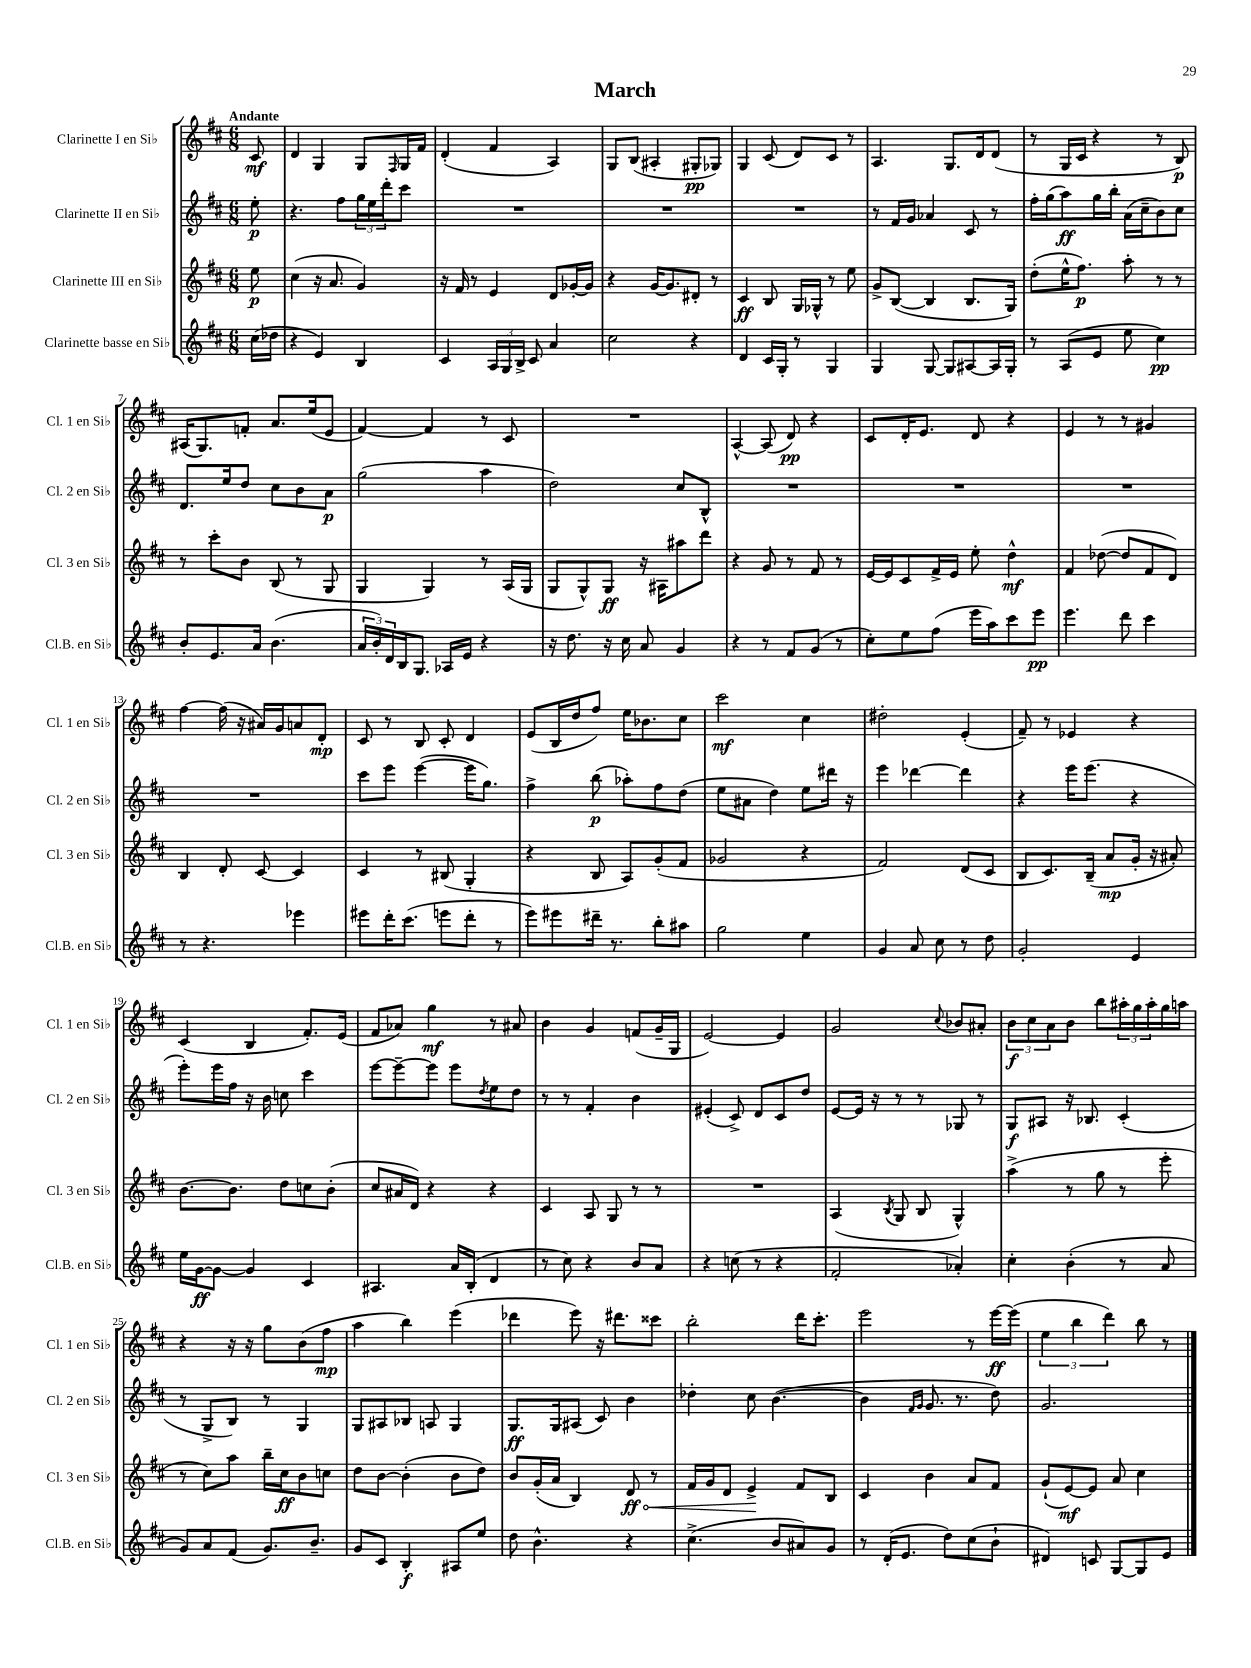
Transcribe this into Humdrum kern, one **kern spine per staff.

**kern	**dynam	**kern	**dynam	**kern	**dynam	**kern	**dynam
*part4	*part4	*part3	*part3	*part2	*part2	*part1	*part1
*staff4	*staff4	*staff3	*staff3	*staff2	*staff2	*staff1	*staff1
*I"Clarinette basse en Si♭	*	*I"Clarinette III en Si♭	*	*I"Clarinette II en Si♭	*	*I"Clarinette I en Si♭	*
*I'Cl.B. en Si♭	*	*I'Cl. 3 en Si♭	*	*I'Cl. 2 en Si♭	*	*I'Cl. 1 en Si♭	*
*clefG2	*	*clefG2	*	*clefG2	*	*clefG2	*
*k[f#c#]	*	*k[f#c#]	*	*k[f#c#]	*	*k[f#c#]	*
*M6/8	*	*M6/8	*	*M6/8	*	*M6/8	*
=	=	=	=	=	=	=	=
!	!	!	!	!	!	!LO:TX:a:B:t=Andante	!
(16cc#\LL	.	8ee\	p	8ee'\	p	8c#/	mf
16dd-X\JJ	.	.	.	.	.	.	.
=1	=1	=1	=1	=1	=1	=1	=1
4r	.	(4cc#\	.	4.r	.	4d/	.
4e/)	.	16r	.	.	.	4G/	.
.	.	8.a/	.	.	.	.	.
.	.	.	.	8ff#\L	.	.	.
4B/	.	4g/)	.	24gg\L	.	8G/L	.
.	.	.	.	24ee\	.	.	.
.	.	.	.	24ddd'\J	.	.	.
.	.	.	.	.	.	16qqF#/	.
.	.	.	.	8ccc#\J	.	16G/L	.
.	.	.	.	.	.	16f#/JJ	.
=2	=2	=2	=2	=2	=2	=2	=2
4c#/	.	16r	.	2.r	.	(4d'/	.
.	.	16f#/	.	.	.	.	.
.	.	8r	.	.	.	.	.
24A/LL	.	4e/	.	.	.	4f#/	.
24G/	.	.	.	.	.	.	.
24B^/JJ	.	.	.	.	.	.	.
8c#/	.	.	.	.	.	.	.
4a/	.	8d/L	.	.	.	4A/)	.
.	.	[16g-X'/L	.	.	.	.	.
.	.	16g-/JJ]	.	.	.	.	.
=3	=3	=3	=3	=3	=3	=3	=3
2cc#\	.	4r	.	2.r	.	8G/L	.
.	.	.	.	.	.	(8B/J	.
.	.	[16g/KL	.	.	.	4A#X'/	.
.	.	8.g/]	.	.	.	.	.
4r	.	8d#X'/J	.	.	.	8G#X'/L	pp
.	.	8r	.	.	.	8G-X/J)	.
=4	=4	=4	=4	=4	=4	=4	=4
4d/	.	4c#/	ff	2.r	.	4G/	.
16c#/LL	.	8B/	.	.	.	(8c#/	.
16G'/JJ	.	.	.	.	.	.	.
8r	.	16G/LL	.	.	.	8d/L)	.
.	.	16G-X^^/JJ	.	.	.	.	.
4G/	.	8r	.	.	.	8c#/J	.
.	.	8ee\	.	.	.	8r	.
=5	=5	=5	=5	=5	=5	=5	=5
4G/	.	8g^/L	.	8r	.	4.A/	.
.	.	([8B/J	.	16f#/LL	.	.	.
.	.	.	.	16g/JJ	.	.	.
[8G/	.	4B/]	.	4a-X/	.	.	.
8G/L]	.	.	.	.	.	8.G/L	.
[8A#X/	.	8.B/L	.	8c#/	.	.	.
.	.	.	.	.	.	16d/k	.
16A#/L]	.	.	.	8r	.	(8d/J	.
16G'/JJ	.	16G/Jk)	.	.	.	.	.
=6	=6	=6	=6	=6	=6	=6	=6
8r	.	(8dd'\L	.	16ff#'\LL	.	8r	.
.	.	.	.	(16gg\J	.	.	.
(8A/L	.	16ee^^\K	.	8aa\)	ff	16G/LL	.
.	.	8.ff#\J)	p	.	.	16c#/JJ	.
8e/J	.	.	.	16gg\L	.	4r	.
.	.	.	.	16bb'\JJ	.	.	.
8ee\	.	8aa'\	.	(16a\LL	.	.	.
.	.	.	.	16cc#~\J	.	.	.
4cc#\)	pp	8r	.	8b\)	.	8r	.
.	.	8r	.	8cc#\J	.	8B/)	p
!!LO:LB:g=z
=7	=7	=7	=7	=7	=7	=7	=7
8b'/L	.	8r	.	8.d/L	.	(16A#X/KL	.
.	.	.	.	.	.	8.G/)	.
8.e/	.	8ccc#'\L	.	.	.	.	.
.	.	.	.	16ee/k	.	.	.
.	.	8b\J	.	8dd/J	.	8fn'/J	.
16a/Jk	.	.	.	.	.	.	.
(4.b\	.	(8B/	.	8cc#\L	.	8.a/L	.
.	.	8r	.	8b\	.	.	.
.	.	.	.	.	.	(16ee/k	.
.	.	8G/	.	8a\J	p	8e/J	.
=8	=8	=8	=8	=8	=8	=8	=8
24a/LL	.	4G/	.	(2gg\	.	[4f#/)	.
24b'/)	.	.	.	.	.	.	.
24d/	.	.	.	.	.	.	.
16B/J	.	.	.	.	.	.	.
8.G/J	.	.	.	.	.	.	.
.	.	4G/)	.	.	.	4f#/]	.
16A-X/LL	.	.	.	.	.	.	.
16e/JJ	.	.	.	.	.	.	.
4r	.	8r	.	4aa\	.	8r	.
.	.	(16A/LL	.	.	.	8c#/	.
.	.	16G/JJ	.	.	.	.	.
=9	=9	=9	=9	=9	=9	=9	=9
16r	.	8G/L	.	2dd\)	.	2.r	.
8.dd\	.	.	.	.	.	.	.
.	.	8G^^/)	.	.	.	.	.
16r	.	8G/J	ff	.	.	.	.
16cc#\	.	.	.	.	.	.	.
8a/	.	16r	.	.	.	.	.
.	.	16A#X\KL	.	.	.	.	.
4g/	.	8aa#X\	.	8cc#/L	.	.	.
.	.	8ddd\J	.	8B^^/J	.	.	.
=10	=10	=10	=10	=10	=10	=10	=10
4r	.	4r	.	2.r	.	[4A^^/	.
8r	.	8g/	.	.	.	(8A/]	.
8f#/L	.	8r	.	.	.	8d/)	pp
(8g/J	.	8f#/	.	.	.	4r	.
8r	.	8r	.	.	.	.	.
=11	=11	=11	=11	=11	=11	=11	=11
8cc#'\L)	.	[16e/LL	.	2.r	.	8c#/L	.
.	.	16e/J]	.	.	.	.	.
8ee\	.	8c#/	.	.	.	16d'/K	.
.	.	.	.	.	.	8.e/J	.
(8ff#\J	.	16f#^/L	.	.	.	.	.
.	.	16e/JJ	.	.	.	.	.
16eee\LL	.	8ee'\	.	.	.	8d/	.
16aa\J)	.	.	.	.	.	.	.
8ccc#\	.	4dd^^\	mf	.	.	4r	.
8eee\J	pp	.	.	.	.	.	.
=12	=12	=12	=12	=12	=12	=12	=12
4.eee\	.	4f#/	.	2.r	.	4e/	.
.	.	([8dd-X\	.	.	.	8r	.
8ddd\	.	8dd-/L]	.	.	.	8r	.
4ccc#\	.	8f#/	.	.	.	4g#X/	.
.	.	8d/J)	.	.	.	.	.
!!LO:LB:g=z
=13	=13	=13	=13	=13	=13	=13	=13
8r	.	4B/	.	2.r	.	[4ff#\	.
4.r	.	.	.	.	.	.	.
.	.	8d'/	.	.	.	(16ff#\]	.
.	.	.	.	.	.	16r	.
.	.	[8c#/	.	.	.	16a#X/LL)	.
.	.	.	.	.	.	16g/J	.
4eee-X\	.	4c#/]	.	.	.	8an/	.
.	.	.	.	.	.	8d'/J	mp
=14	=14	=14	=14	=14	=14	=14	=14
8eee#X\L	.	4c#/	.	8ccc#\L	.	8c#/	.
16ddd'\K	.	.	.	8eee\J	.	8r	.
(8.ccc#\J	.	.	.	.	.	.	.
.	.	8r	.	([4eee\	.	8B/	.
8eeen\L	.	(8B#X/	.	.	.	8c#'/	.
8ddd'\J	.	4G'/	.	16eee\KL]	.	4d/	.
.	.	.	.	8.gg\J)	.	.	.
8r	.	.	.	.	.	.	.
=15	=15	=15	=15	=15	=15	=15	=15
8eee\L)	.	4r	.	4ff#^\	.	(8e/L	.
8eee#X\	.	.	.	.	.	16B/L	.
.	.	.	.	.	.	16dd/J	.
16ddd#X~\Jk	.	8B/	.	(8bb\	p	8ff#/J)	.
8.r	.	.	.	.	.	.	.
.	.	8A/L)	.	8aa-X'\L)	.	16ee\KL	.
.	.	.	.	.	.	8.b-X\	.
8bb'\L	.	(8g'/	.	8ff#\	.	.	.
8aa#X\J	.	8f#/J	.	(8dd\J	.	8cc#\J	.
=16	=16	=16	=16	=16	=16	=16	=16
2gg\	.	2g-X/	.	8ee\L	.	2ccc#\	mf
.	.	.	.	8a#X\J	.	.	.
.	.	.	.	4dd\)	.	.	.
4ee\	.	4r	.	8ee\L	.	4cc#\	.
.	.	.	.	16ddd#X\Jk	.	.	.
.	.	.	.	16r	.	.	.
=17	=17	=17	=17	=17	=17	=17	=17
4g/	.	2f#/)	.	4eee\	.	2dd#X'\	.
8a/	.	.	.	[4ddd-X\	.	.	.
8cc#\	.	.	.	.	.	.	.
8r	.	(8d/L	.	4ddd-\]	.	(4e'/	.
8dd\	.	8c#/J	.	.	.	.	.
=18	=18	=18	=18	=18	=18	=18	=18
2g'/	.	8B/L	.	4r	.	8f#~/)	.
.	.	8.c#/)	.	.	.	8r	.
.	.	.	.	16eee\KL	.	4e-X/	.
.	.	(16B~/Jk	.	(8.eee\J	.	.	.
.	.	8a/L	mp	.	.	.	.
4e/	.	16g'/Jk	.	4r	.	4r	.
.	.	16r	.	.	.	.	.
.	.	8a#X'/)	.	.	.	.	.
!!LO:LB:g=z
=19	=19	=19	=19	=19	=19	=19	=19
16ee\LL	.	[8.b\L	.	8eee'\L)	.	(4c#/	.
[16g\J	ff	.	.	.	.	.	.
8g\J_	.	.	.	16eee\L	.	.	.
.	.	8.b\J]	.	16ff#\JJ	.	.	.
4g/]	.	.	.	16r	.	4B/	.
.	.	.	.	16b\	.	.	.
.	.	8dd\L	.	8ccn\	.	.	.
4c#/	.	8ccn\	.	4ccc#\	.	8.f#'/L)	.
.	.	(8b'\J	.	.	.	.	.
.	.	.	.	.	.	(16e/Jk	.
=20	=20	=20	=20	=20	=20	=20	=20
4.A#X/	.	8cc#/L	.	[8eee\L	.	8f#/L	.
.	.	16a#X/L	.	8eee~\_	.	8a-X/J)	.
.	.	16d/JJ)	.	.	.	.	.
.	.	4r	.	8eee\J]	.	4gg\	mf
16a/LL	.	.	.	8eee\L	.	.	.
(16B'/JJ	.	.	.	.	.	.	.
.	.	.	.	8qdd/	.	.	.
4d/	.	4r	.	8ee\	.	8r	.
.	.	.	.	8dd\J	.	8a#X/	.
=21	=21	=21	=21	=21	=21	=21	=21
8r	.	4c#/	.	8r	.	4b\	.
8cc#\)	.	.	.	8r	.	.	.
4r	.	8A/	.	4f#'/	.	4g/	.
.	.	8G/	.	.	.	.	.
8b/L	.	8r	.	4b\	.	(8fn/L	.
8a/J	.	8r	.	.	.	16g~/L	.
.	.	.	.	.	.	16G/JJ	.
=22	=22	=22	=22	=22	=22	=22	=22
4r	.	2.r	.	(4e#X'/	.	[2e/)	.
(8ccn\	.	.	.	8c#^/)	.	.	.
8r	.	.	.	8d/L	.	.	.
4r	.	.	.	8c#/	.	4e/]	.
.	.	.	.	8dd/J	.	.	.
=23	=23	=23	=23	=23	=23	=23	=23
2f#'/	.	(4A/	.	[8e/L	.	2g/	.
.	.	.	.	16e/Jk]	.	.	.
.	.	.	.	16r	.	.	.
.	.	8qB/	.	.	.	.	.
.	.	8G/	.	8r	.	.	.
.	.	8B/	.	8r	.	.	.
.	.	.	.	.	.	8qqcc#/	.
4a-X'/)	.	4G^^/)	.	8G-X/	.	8b-X/L	.
.	.	.	.	8r	.	8a#X'/J	.
=24	=24	=24	=24	=24	=24	=24	=24
4cc#'\	.	(4aa^\	.	8G/L	f	12b\L	f
.	.	.	.	.	.	12cc#\	.
.	.	.	.	8A#X/J	.	.	.
.	.	.	.	.	.	12a\	.
(4b'\	.	8r	.	16r	.	8b\J	.
.	.	.	.	8.B-X/	.	.	.
.	.	8gg\	.	.	.	8bb\L	.
8r	.	8r	.	(4c#'/	.	24aa#X'\L	.
.	.	.	.	.	.	24gg\	.
.	.	.	.	.	.	24aa#'\	.
8a/	.	8eee'\	.	.	.	16gg\	.
.	.	.	.	.	.	16aan\JJ	.
!!LO:LB:g=z
=25	=25	=25	=25	=25	=25	=25	=25
8g/L)	.	8r	.	8r	.	4r	.
8a/	.	8cc#\L)	.	8G^/L	.	.	.
(8f#/J	.	8aa\J	.	8B/J)	.	16r	.
.	.	.	.	.	.	16r	.
8.g/L)	.	16bb~\LL	.	8r	.	8gg\L	.
.	.	16cc#\J	ff	.	.	.	.
.	.	8b\	.	4G/	.	(8b\	.
8.b~/J	.	.	.	.	.	.	.
.	.	8ccn\J	.	.	.	8ff#\J	mp
=26	=26	=26	=26	=26	=26	=26	=26
8g/L	.	8dd\L	.	8G/L	.	4aa\	.
8c#/J	.	[8b\J	.	8A#X/	.	.	.
4B'/	f	(4b'\]	.	8B-X/J	.	4bb\)	.
.	.	.	.	8An/	.	.	.
8A#X/L	.	8b\L	.	4G/	.	(4eee\	.
8ee/J	.	8dd\J)	.	.	.	.	.
=27	=27	=27	=27	=27	=27	=27	=27
8dd\	.	8b/L	.	8.G/L	ff	4ddd-X\	.
4.b^^\	.	(16g'/L	.	.	.	.	.
.	.	16a/JJ	.	16G/k	.	.	.
.	.	4B/)	.	(8A#X/J	.	8eee\)	.
.	.	.	.	8c#/)	.	16r	.
.	.	.	.	.	.	8.ddd#X\L	.
!	!	!	!LO:HP:b	!	!	!	!
4r	.	8d/	< ff	4b\	.	.	.
.	.	8r	.	.	.	8ccc##X\J	.
=28	=28	=28	=28	=28	=28	=28	=28
(4.cc#^\	.	16f#/LL	.	4dd-X'\	.	2bb'\	.
.	.	16g/J	.	.	.	.	.
.	.	8d/J	.	.	.	.	.
.	.	4e^/	.	8cc#\	.	.	.
8b/L	.	.	.	([4.b\	.	.	.
8a#X/)	.	8f#/L	[	.	.	16ddd\KL	.
.	.	.	.	.	.	8.ccc#'\J	.
8g/J	.	8B/J	.	.	.	.	.
=29	=29	=29	=29	=29	=29	=29	=29
8r	.	4c#/	.	4b\]	.	2eee\	.
(16d'/KL	.	.	.	.	.	.	.
8.e/J	.	.	.	.	.	.	.
.	.	.	.	16qqf#/LL	.	.	.
.	.	.	.	16qqg/JJ	.	.	.
.	.	4b\	.	8.g/	.	.	.
8dd\L)	.	.	.	.	.	.	.
.	.	.	.	8.r	.	.	.
(8cc#\	.	8a/L	.	.	.	8r	.
8b`\J	.	8f#/J	.	8dd\)	.	[16eee\LL	ff
.	.	.	.	.	.	(16eee\JJ]	.
=30	=30	=30	=30	=30	=30	=30	=30
4d#X/)	.	(8g`/L	.	2.g/	.	6ee\	.
.	.	[8e/)	mf	.	.	.	.
.	.	.	.	.	.	6bb\	.
8cn/	.	8e/J]	.	.	.	.	.
.	.	.	.	.	.	6ddd\)	.
[8G/L	.	8a/	.	.	.	.	.
8G/]	.	4cc#\	.	.	.	8bb\	.
8e/J	.	.	.	.	.	8r	.
==	==	==	==	==	==	==	==
*-	*-	*-	*-	*-	*-	*-	*-
